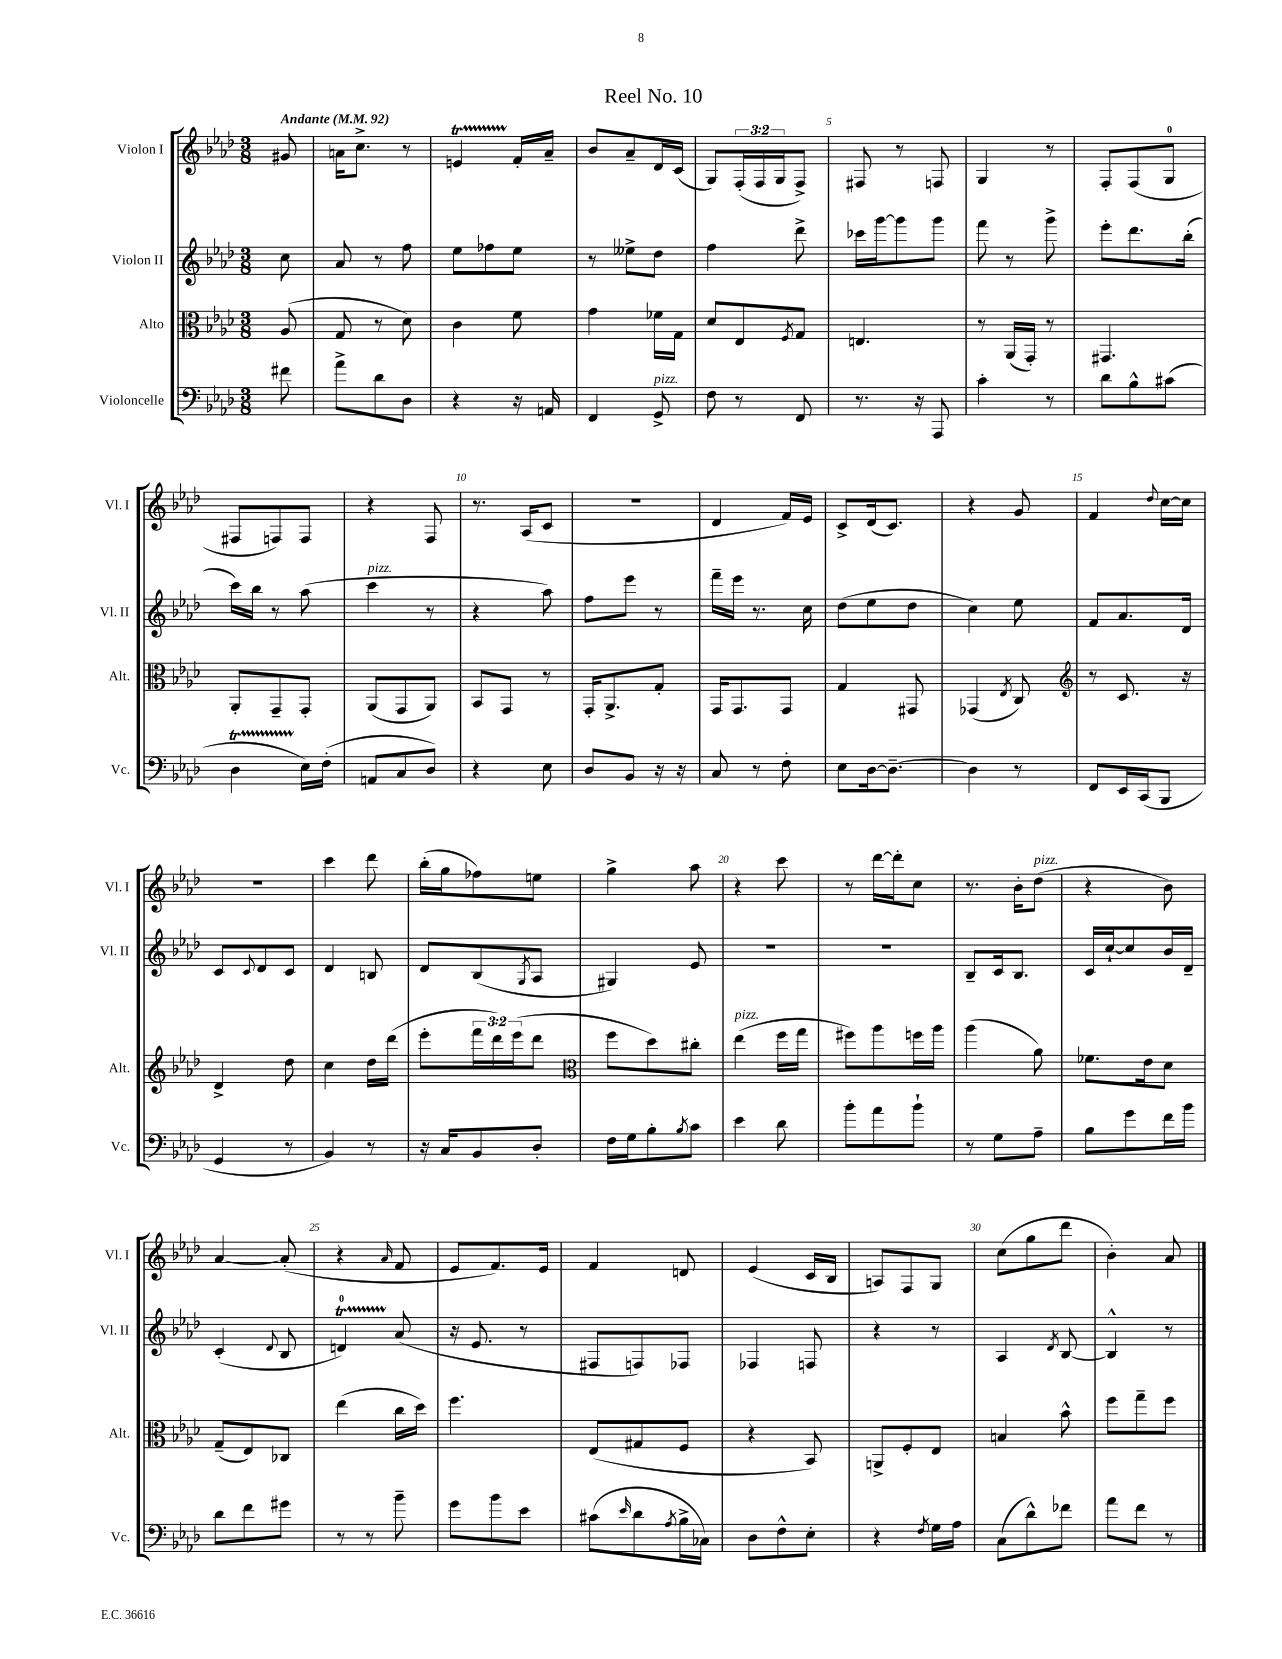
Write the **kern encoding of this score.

**kern	**kern	**kern	**kern
*staff4	*staff3	*staff2	*staff1
*clefF4	*clefC3	*clefG2	*clefG2
*k[b-e-a-d-]	*k[b-e-a-d-]	*k[b-e-a-d-]	*k[b-e-a-d-]
*M3/8	*M3/8	*M3/8	*M3/8
*MM92	*MM92	*MM92	*MM92
8f#\	(8A-/	8cc\	8g#/
=	=	=	=
8a-^\L	8G/	8a-/	16a\LK
.	.	.	8.cc^\J
8d-\	8r	8r	.
8D-\J	8d-\)	8ff\	8r
=	=	=	=
4r	4c\	8ee-\L	4e/
.	.	8ff-\	.
16r	8f\	8ee-\J	16f'/LL
16AA/	.	.	16a-~/JJ
=	=	=	=
4FF/	4g\	8r	8b-/L
.	.	8ee--^\L	8a-~/
8GG^/	16f-\LL	8dd-\J	16d-/L
.	16G\JJ	.	(16c/JJ
=	=	=	=
8F\	8d-/L	4ff\	8G/L)
8r	8E-/	.	(24F'/L
.	.	.	24F/
.	.	.	24G/J
.	8qF/	.	.
8FF/	8G/J	8ddd-^\	8F^/J)
=	=	=	=
8.r	4.E/	16ccc-\LL	8F#/
.	.	[16ggg\J	.
.	.	8ggg\]	8r
16r	.	.	.
8AAA-/	.	8ggg\J	8F/
=	=	=	=
4c'\	8r	8fff\	4G/
.	(16AA-/LL	8r	.
.	16GG'/JJ)	.	.
8r	8r	8ggg^\	8r
=	=	=	=
8d-\L	4.GG#/	8eee-'\L	8F'/L
8B-^^\	.	8.ddd-\	(8F/
(8c#\J	.	.	8G/J
.	.	(16bb-'\Jk	.
=	=	=	=
4D-\	8AA-'/L	16ccc\LL)	8F#/L
.	.	16bb-\JJ	.
.	8GG~/	8r	8F/)
16E-\LL)	8GG'/J	(8aa-\	8F/J
(16F'\JJ	.	.	.
=	=	=	=
8AA/L	(8AA-/L	4ccc\	4r
8C/	8GG/	.	.
8D-/J)	8AA-/J)	8r	8F/
=	=	=	=
4r	8BB-/L	4r	8.r
.	8GG/J	.	.
.	.	.	(16A-/LK
8E-\	8r	8aa-\)	8c/J
=	=	=	=
8D-/L	16GG'/LK	8ff\L	4.r
.	8.AA-^/	.	.
8BB-/J	.	8eee-\J	.
16r	8G'/J	8r	.
16r	.	.	.
=	=	=	=
8C/	16GG/LK	16fff~\LL	4d-/
.	8.GG/	16eee-\JJ	.
8r	.	8.r	.
8F'\	8GG/J	.	16f/LL)
.	.	16cc\	16e-/JJ
=	=	=	=
8E-\L	4G/	(8dd-\L	8c^/L
[16D-\k	.	8ee-\	(16d-/k
8.D-~\_J	.	.	8.c/J)
.	8GG#/	8dd-\J	.
=	=	=	=
4D-\]	(4GG-/	4cc\)	4r
.	8qE-/	.	.
8r	8C/)	8ee-\	8g/
=	=	=	=
*	*clefG2	*	*
8FF/L	8r	8f/L	4f/
16EE-/L	8.c/	8.a-/	.
(16CC/J	.	.	.
.	.	.	8qqdd-/
8BBB-/J	.	.	[16cc\LL
.	16r	16d-/Jk	16cc\]JJ
=	=	=	=
4GG/	4d-^/	8c/L	4.r
.	.	8qqc/	.
.	.	8d-/	.
8r	8dd-\	8c/J	.
=	=	=	=
4BB-/)	4cc\	4d-/	4ccc\
8r	16dd-\LL	8B/	8ddd-\
.	(16ddd-\JJ	.	.
=	=	=	=
16r	8eee-'\L	8d-/L	(16bb-'\LL
16C/LK	.	.	16gg\J
8BB-/	24fff\L	(8B-/	8ff-\)
.	24ddd-\)	.	.
.	(24eee-\J	.	.
.	.	8qG/	.
8D-'/J	8ddd-\J	8A-/J	8ee\J
=	=	=	=
*	*clefC3	*	*
16F\LL	8ff\L	4G#/)	4gg^\
16G\J	.	.	.
8B-'\	8dd-\)	.	.
8qB-/	.	.	.
8c\J	8cc#'\J	8e-/	8aa-\
=	=	=	=
4e-\	(4ee-\	4.r	4r
8d-\	16ff\LL	.	8ccc\
.	16gg\JJ	.	.
=	=	=	=
8b-'\L	8ff#\L)	4.r	8r
8a-\	8aa-\	.	[16ddd-\LL
.	.	.	16ddd-'\]J
8b-`\J	16ff\L	.	8cc\J
.	16aa-\JJ	.	.
=	=	=	=
8r	(4aa-\	8B-~/L	8.r
8G\L	.	16c/k	.
.	.	8.B-/J	16b-'\LK
8A-~\J	8a-\)	.	(8dd-\J
=	=	=	=
8B-\L	8.f-\L	16c/LL	4r
.	.	[16cc`/J	.
8g\	.	8cc/]	.
.	16e-\k	.	.
16f\L	8d-\J	16b-/L	8b-\)
16b-\JJ	.	16d-~/JJ	.
=	=	=	=
8d-\L	(8G~/L	(4c'/	[4a-/
8f\	8E-/)	.	.
.	.	8qqd-/	.
8g#\J	8C-/J	8B-/	(8a-'/]
=	=	=	=
8r	(4ee-\	4d/)	4r
8r	.	.	.
.	.	.	16qqa-/
8b-~\	16cc\LL	(8a-/	8f/
.	16dd-\JJ)	.	.
=	=	=	=
8g\L	4.ff\	16r	8e-/L
.	.	8.e-/	.
8b-\	.	.	8.f/)
8e-\J	.	8r	.
.	.	.	16e-/Jk
=	=	=	=
(8c#\L	(8E-/L	8F#/L	4f/
16qqe-/	.	.	.
8d-\	8G#/	8F/)	.
8qA-/	.	.	.
16B-^\L	8F/J	8F-/J	8d/
16C-\JJ)	.	.	.
=	=	=	=
8D-\L	4r	4F-/	(4e-/
8F^^\	.	.	.
8E-'\J	8BB-/)	8F/	16c/LL
.	.	.	16B-/JJ
=	=	=	=
4r	8AA^/L	4r	8A/L)
.	8F'/	.	8F/
8qF/	.	.	.
16G\LL	8E-/J	8r	8G/J
16A-\JJ	.	.	.
=	=	=	=
(8C\L	4B/	4A-/	(8cc\L
8d-^^\)	.	.	8gg\
.	.	8qd-/	.
8f-\J	8b-^^\	[8B-/	8ddd-\J
=	=	=	=
8a-\L	8ff\L	4B-^^/]	4b-'\)
8f\J	8gg~\	.	.
8r	8ff\J	8r	8a-/
==	==	==	==
*-	*-	*-	*-
